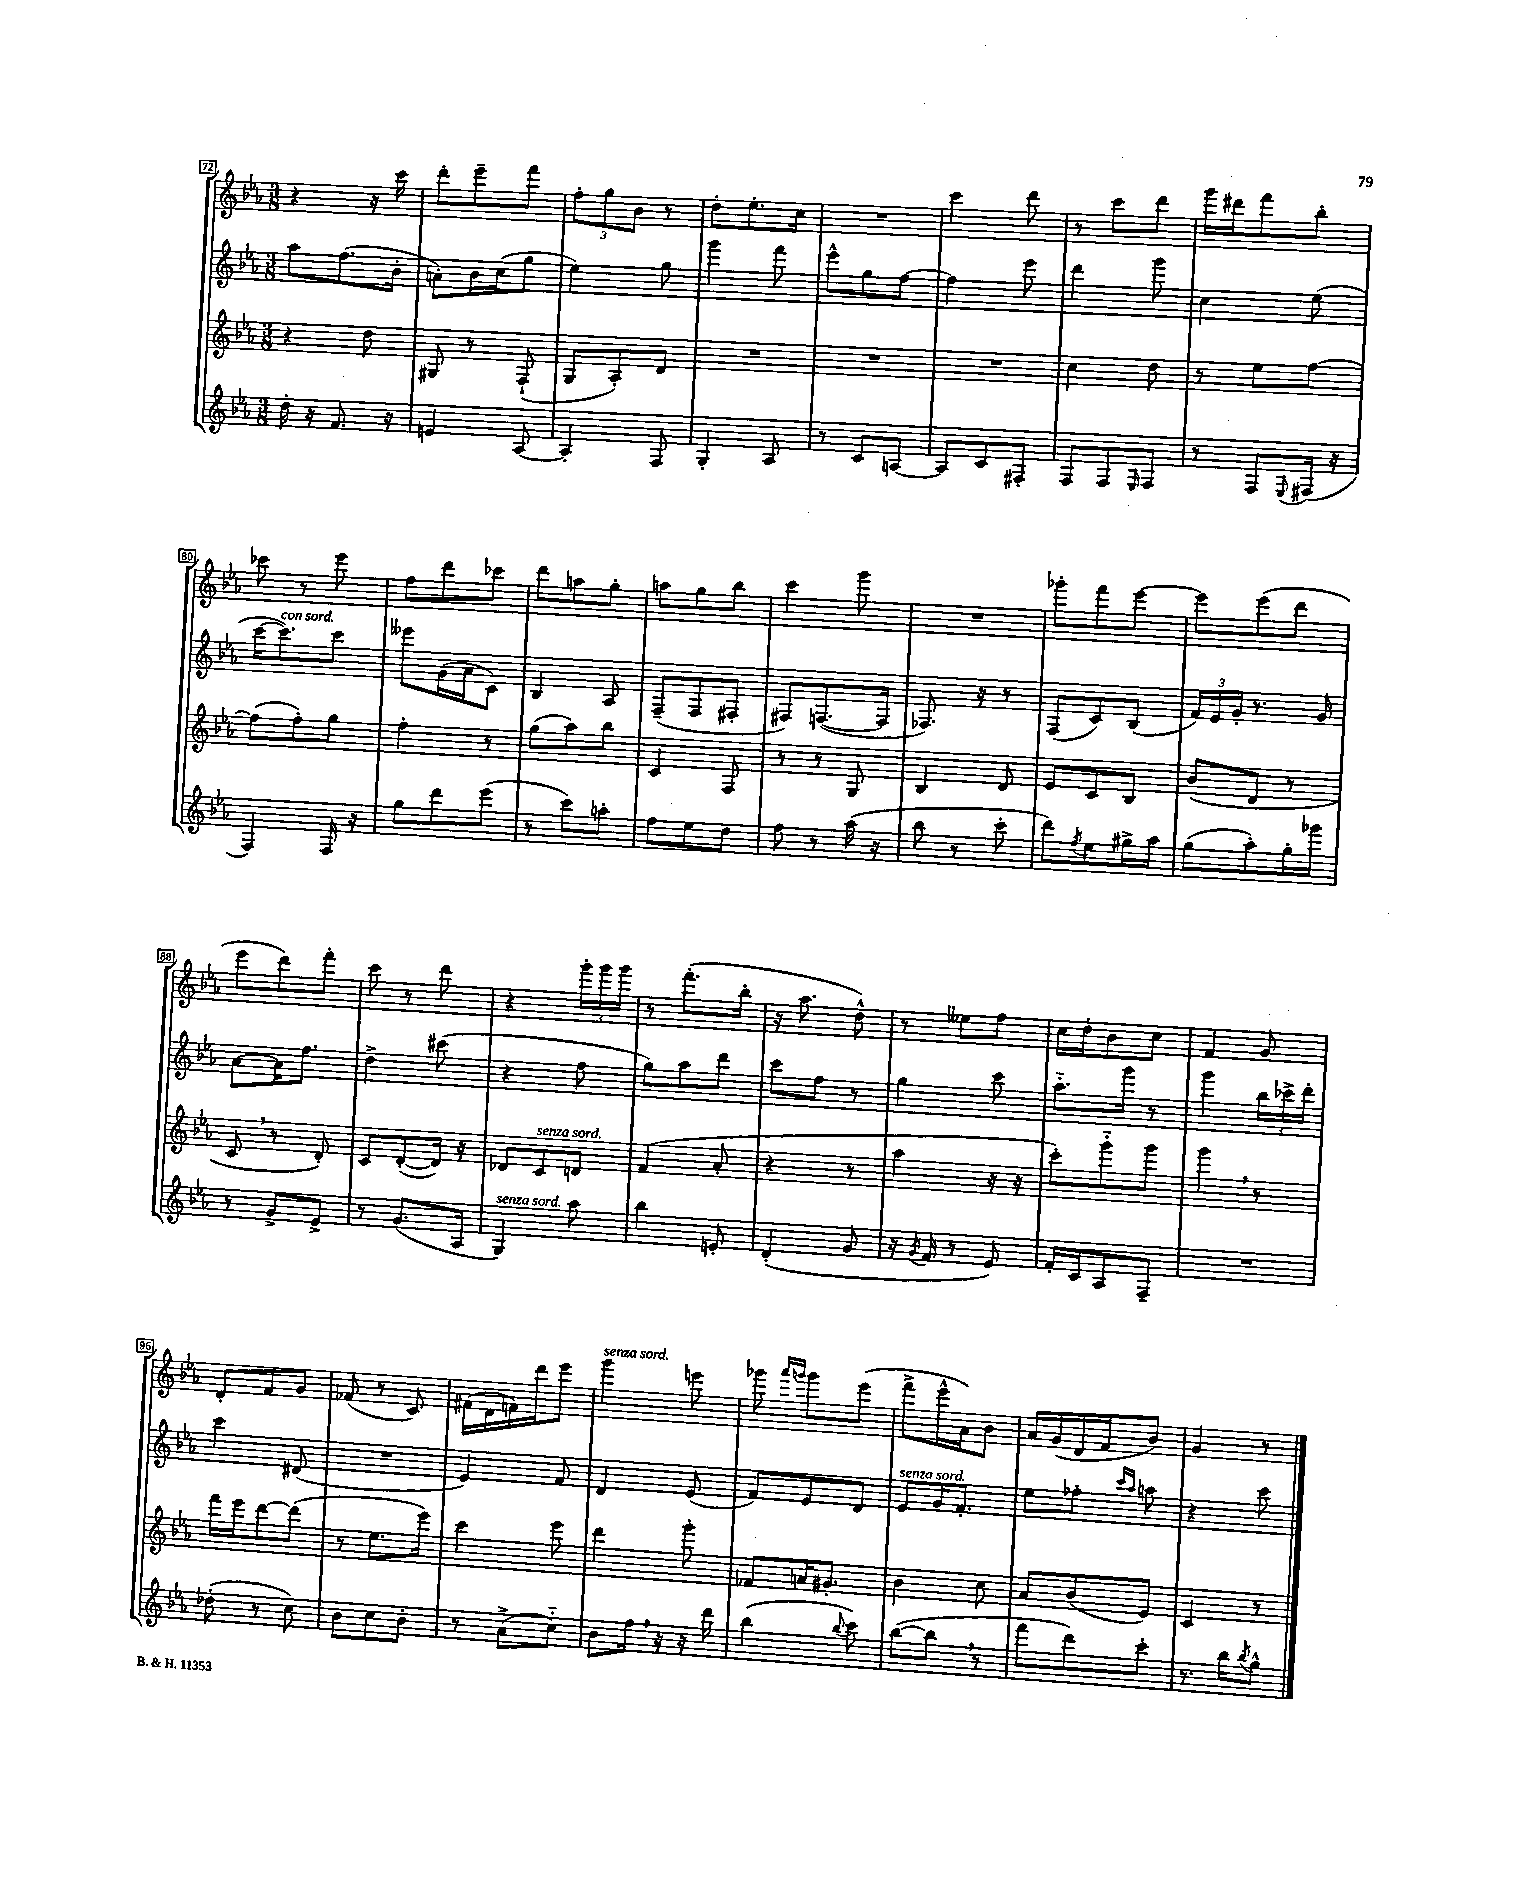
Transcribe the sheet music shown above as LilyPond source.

<<
\new StaffGroup <<
\new Staff = "s0" {
    \clef treble \key ees \major \numericTimeSignature \time 3/8
    r4 r16 c'''16 |
    d'''8-. ees'''8-- f'''8 |
    \tuplet 3/2 { f''8-. g''8 bes'8 } r8 |
    d''8-. ees''8.-. c''16 |
    R4. |
    c'''4 d'''8 |
    r8 c'''8 d'''8 |
    g'''16 dis'''16 f'''8 bes''8-. |
    ces'''8 r8 ees'''8 |
    f''8 d'''8 ces'''8 |
    d'''8 a''8 g''8-. |
    a''8 g''8 bes''8 |
    c'''4 g'''8 |
    R4. |
    ges'''8-. f'''8 ees'''8~ |
    ees'''8 ees'''8( d'''8 |
    ees'''8 d'''8) f'''8-. |
    c'''8 r8 d'''8 |
    r4 \tuplet 3/2 { g'''16-. g'''16 g'''16 } |
    r8 f'''8.-.( bes''16-. |
    r16 aes''8. d''8-^) |
    r8 eeses''8 f''8 |
    c''16 d''16-. bes'8 c''8 |
    f'4 g'8 |
    d'8-. f'8 g'8 |
    fes'8( r8 c'8) |
    fis'16( d'16 f'16) d'''16 ees'''8 |
    g'''4^\markup { \italic "senza sord." } e'''8 |
    ges'''8 \grace { aes'''16 g'''16 } g'''8 ees'''8( |
    f'''8-> ees'''16-^ aes'16) bes'8 |
    aes'16 g'16( d'16 f'16 bes'8) |
    g'4 r8 \bar "|." |
}
\new Staff = "s1" {
    \clef treble \key ees \major \numericTimeSignature \time 3/8
    aes''8 f''8.( bes'16-. |
    a'8-.) bes'16 c''16( g''8 |
    ees''4) g''8 |
    g'''4 f'''8 |
    ees'''8-^ g''8 f''8~ |
    f''4 ees'''8 |
    d'''4 g'''8 |
    c''4 ees''8( |
    c'''16~ c'''8.^\markup { \italic "con sord." }) c'''8 |
    eeses'''8 g'16( aes'16 c'8) |
    bes4 aes8 |
    f8--( f8 fis8-. |
    fis8) f8.~( f16 |
    fes8.) r16 r8 |
    f8( c'8) bes8( |
    \tuplet 3/2 { f'16) ees'16 g'16-. } r8. g'16 |
    aes'8~ aes'16 f''8. |
    d''4-> cis'''8( |
    r4 f''8 |
    g''8) aes''8 d'''8 |
    c'''8 f''8 r8 |
    g''4 c'''8 |
    aes''8.-_ g'''16 r8 |
    g'''4 \tuplet 3/2 { bes''16 ces'''16-> d'''16-. } |
    c'''4 dis'8( |
    R4. |
    ees'4) f'8 |
    d'4 ees'8( |
    f'8) ees'8 d'8 |
    ees'8^\markup { \italic "senza sord." } g'16 f'8.-. |
    ees''8 fes''8-. \grace { c'''16 aes''16 } a''8 |
    r4 c'''8 \bar "|." |
}
\new Staff = "s2" {
    \clef treble \key ees \major \numericTimeSignature \time 3/8
    r4 d''8 |
    gis8 r8 f8-!( |
    g8 aes8-.) d'8 |
    R4. |
    R4. |
    R4. |
    c''4 d''8 |
    r8 ees''8 f''8~ |
    f''8( f''8-.) g''8 |
    f''4-. r8 |
    g''8( aes''8) bes''8 |
    c'4 f8 |
    r8 r8 g8 |
    bes4 d'8 |
    ees'8 c'8 bes8 |
    bes'8( d'8 r8 |
    c'8 \breathe r8 d'8-.) |
    c'8 d'8~-.( d'16) r16 |
    des'8 c'8^\markup { \italic "senza sord." } d'8 |
    f'4( aes'8-. |
    r4 r8 |
    aes''4 r16 r16 |
    c'''8-.) g'''8-_ g'''8 |
    g'''4 \breathe r8 |
    f'''16 ees'''16 d'''8~ d'''8( |
    r8 ees''8. ees'''16) |
    c'''4 ees'''8 |
    d'''4 g'''8-. |
    fes'8 a'16 gis'8.-. |
    bes'4 c''8 |
    aes'8 bes'8( ees'8) |
    c'4 r8 \bar "|." |
}
\new Staff = "s3" {
    \clef treble \key ees \major \numericTimeSignature \time 3/8
    d''16-. r16 f'8. r16 |
    e'4 aes8~ |
    aes4-. f8 |
    g4-. aes8 |
    r8 c'8 a8~ |
    a8 c'8 fis8-. |
    f8 f8 \grace { ees16 } f8 |
    r8 f8 \appoggiatura { ees8 } fis16( r16 |
    f4) f16 r16 |
    g''8 d'''8 ees'''8( |
    r8 c'''8) a''8-. |
    f''8 ees''8 d''8 |
    f''8 r8 aes''16( r16 |
    bes''8 r8 c'''8-. |
    d'''8) \acciaccatura { f''8 } ees''8 gis''16-> aes''16 |
    g''8( aes''8-.) g''16-. ges'''16 |
    r8 g'8-> ees'8-> |
    r8 g'8.( aes16 |
    g4^\markup { \italic "senza sord." }) aes''8 |
    bes''4 e'8-. |
    d'4-.( g'8 |
    r16 \acciaccatura { g'8 } f'16 r8 ees'8) |
    f'16-. c'16 aes8 f8-- |
    R4. |
    des''8-.( r8 c''8) |
    bes'8 c''8 bes'8-. |
    r8 aes'8->( c''8-_) |
    bes'8 f''16 \breathe r16 r16 d'''16 |
    bes''4( \appoggiatura { bes''8 } c'''8) |
    bes''8~( bes''8 \breathe r8 |
    f'''8 d'''8) c'''8-. |
    r8. bes''16 \acciaccatura { bes''8 } g''8-^ \bar "|." |
}
>>
>>
\layout { \context { \Score currentBarNumber = #72 \override BarNumber.stencil = #(make-stencil-boxer 0.1 0.3 ly:text-interface::print) } }
